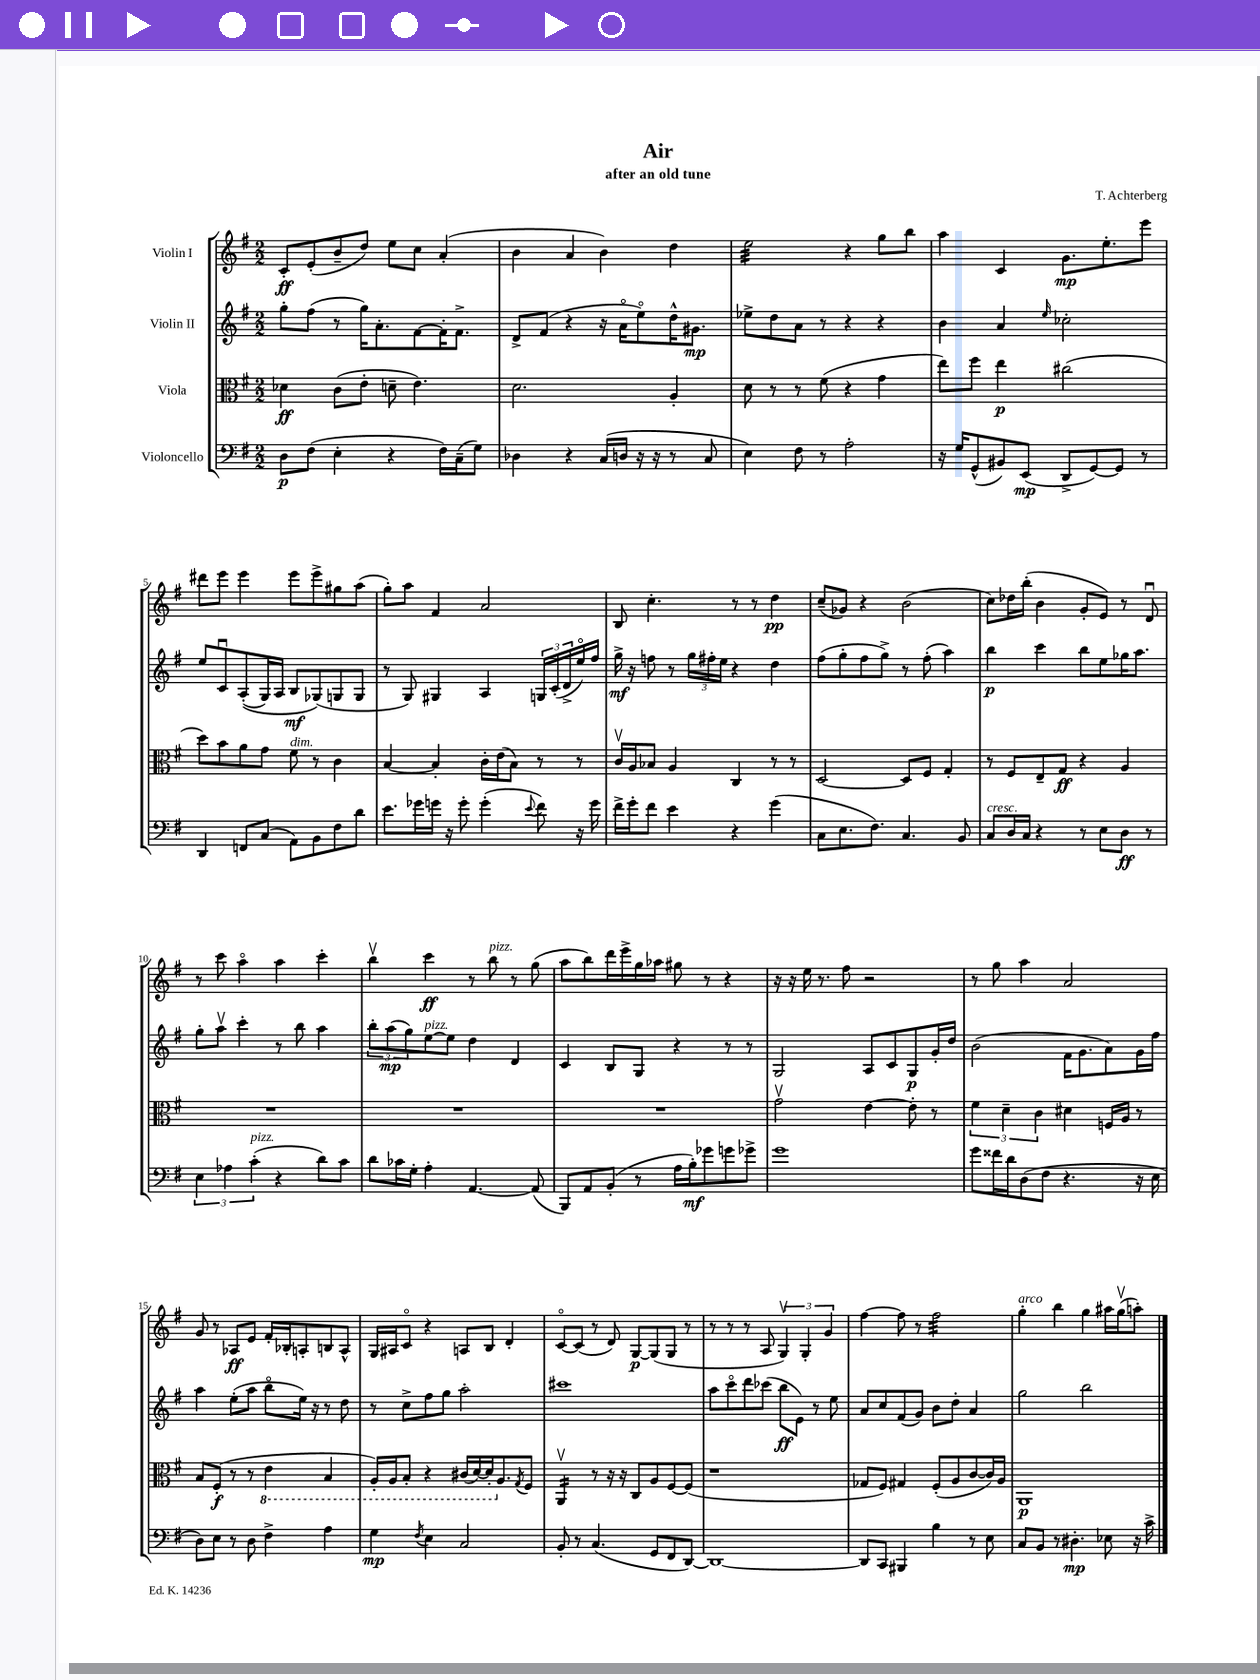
\header { title = "Air" composer = "T. Achterberg" subtitle = "after an old tune" }
<<
\new StaffGroup <<
\new Staff = "s0" \with { instrumentName = "Violin I" } {
    \clef treble \key g \major \numericTimeSignature \time 2/2
    c'8-.\ff e'8-.( b'8-- d''8) e''8 c''8 a'4-.( |
    b'4 a'4 b'4) d''4 |
    e''2:32 r4 g''8 b''8 |
    a''4 c'4 g'8.\mp e''8.-. e'''8 |
    dis'''8 e'''8 e'''4 e'''8 e'''8-> gis''8 a''8( |
    g''8-.) a''8 fis'4 a'2 |
    b8 c''4.-. r8 r8 d''4\pp |
    c''8--( ges'8) r4 b'2( |
    c''8) des''16 b''16-.( b'4 g'8-. e'8) r8 d'8\downbow |
    r8 c'''8 a''4\flageolet a''4 c'''4-. |
    b''4\upbow c'''4\ff r8 b''8^\markup { \italic "pizz." } r8 g''8( |
    a''8 b''8) d'''16 e'''16-> g''16 aes''16 gis''8 r8 r4 |
    r16 r16 e''16 r8. fis''8 r2 |
    r8 g''8 a''4 a'2 |
    g'8 r8 aes8\ff e'8 fis'16-. bes16-. a8-. b8 a8-^ |
    g16 ais16 c'8\flageolet r4 a8 b8 d'4-. |
    c'8~\flageolet c'8( r8 d'8) g8~\p g8( g8 r8 |
    r8 r8 r8 a8 \tuplet 3/2 { g4\upbow) g4-. g'4 } |
    fis''4~ fis''8 r8 fis''2:32 |
    g''4-.^\markup { \italic "arco" } b''4 g''4 ais''16 g''16\upbow( a''8-.) \bar "|." |
}
\new Staff = "s1" \with { instrumentName = "Violin II" } {
    \clef treble \key g \major \numericTimeSignature \time 2/2
    g''8-. fis''8( r8 g''16) a'8.-. fis'8~ fis'16-. fis'8.-> |
    d'8-> fis'8( r4 r16 a'16\flageolet e''8\flageolet) d''16-^ gis'8.\mp |
    ees''8-> d''8 a'8 r8 r4 r4 |
    b'4 a'4 \grace { e''16 } ces''2-. |
    e''8 c'8\downbow a8-.(\( g16) a16 b8\mf ges8(\) g8 g8 |
    r8 g8) gis4 a4 \tuplet 3/2 { g16 c'16-.( d'16-> } e''16\flageolet) fis''16 |
    g''16->\mf r16 f''8 r8 \tuplet 3/2 { g''16 fis''16-. e''16 } r4 d''4 |
    fis''8( g''8-. fis''8 g''8->) r8 fis''8-.( a''4) |
    b''4\p c'''4 b''8 e''8 ges''16 a''8. |
    g''8-. a''8\upbow c'''4-. r8 b''8 a''4 |
    \tuplet 3/2 { b''8-. a''8\mp( g''8) } e''8~^\markup { \italic "pizz." } e''8 d''4 d'4 |
    c'4 b8 g8 r4 r8 r8 |
    g2 a8 c'8 g8\p g'16-. d''16 |
    b'2( fis'16 g'8. a'8) g'16 fis''16 |
    a''4 e''8-.( a''8 b''8\flageolet e''16) r16 r8 d''8 |
    r8 c''8-> fis''8 g''8 a''2-. |
    cis'''1 |
    a''8 c'''8\flageolet d'''8 ces'''8( b''8\ff e'8) r8 e''8 |
    a'8 c''8 fis'8( g'8) b'8 d''8-. a'4 |
    g''2 b''2 \bar "|." |
}
\new Staff = "s2" \with { instrumentName = "Viola" } {
    \clef alto \key g \major \numericTimeSignature \time 2/2
    des'4\ff c'8( e'8-. d'8-- e'4.) |
    d'2. a4-. |
    d'8 r8 r8 fis'8( r4 g'4 |
    e''8) fis''8 e''4\p cis''2( |
    d''8) b'8 a'8 g'8 fis'8^\markup { \italic "dim." } r8 c'4 |
    b4~ b4-. c'16-. e'16( b8) r8 r8 |
    c'16\upbow a16 bes8 a4 c4 r8 r8 |
    d2~ d8 fis8 g4-. |
    r8 fis8 e8-- g8\ff r4 a4 |
    R1 |
    R1 |
    R1 |
    g'2\upbow e'4~ e'8-. r8 |
    \tuplet 3/2 { fis'4 d'4-- c'4 } dis'4 f16 a16 r8 |
    b8 fis8-.\f( r8 r8 \ottava #-1 e4 b,4 |
    a,16-.) a,16 b,8-. r4 cis16( d16~) d16-. \ottava #0 a8. \acciaccatura { g8 } fis8 |
    a,4:16\upbow r8 r16 r16 c8 a8 fis8~ fis8( |
    r1 |
    ges8 fis8) gis4 fis8-.( a8 c'8~ c'16) a16 |
    a,1\p \bar "|." |
}
\new Staff = "s3" \with { instrumentName = "Violoncello" } {
    \clef bass \key g \major \numericTimeSignature \time 2/2
    d8\p fis8( e4-. r4 fis16) c16--( g8) |
    des4 r4 c16( d16 r16 r16 r8 c8 |
    e4) fis8 r8 a2-. |
    r16 g16 g,8-^( bis,8) e,8\mp( d,8-> g,8~) g,8 r8 |
    d,4 f,8 c8( a,8) b,8 fis8 d'8 |
    e'8. ges'16 g'16 r16 g'8-. g'4-.( \appoggiatura { e'8 } fis'8) r16 g'16 |
    fis'16-> g'16-. fis'8 e'4 r4 g'4( |
    c8 e8. fis8.) c4. b,8 |
    c8^\markup { \italic "cresc." } d16 c16 r4 r8 e8 d8\ff r8 |
    \tuplet 3/2 { e4 aes4 c'4-.^\markup { \italic "pizz." }( } r4 d'8) c'8 |
    d'8 ces'16 g16-. a4-. a,4.~ a,8( |
    b,,8) a,8 b,8-.( r8 a16 b16-.\mf) ges'8 g'8 ges'8-> |
    g'1 |
    g'8 fisis'16 d'16 d8( fis8 r4. r16 e16 |
    d8) e8 r8 d8 fis4-> a4 |
    g4\mp \acciaccatura { fis8 } e4 c2 |
    b,8-. r8 c4.( g,8 fis,8 d,8~) |
    d,1~ |
    d,8 c,8 bis,,4 b4 r8 e8 |
    c8 b,8 r8 dis4.-.\mp ees8 r16 c'16-> \bar "|." |
}
>>
>>
